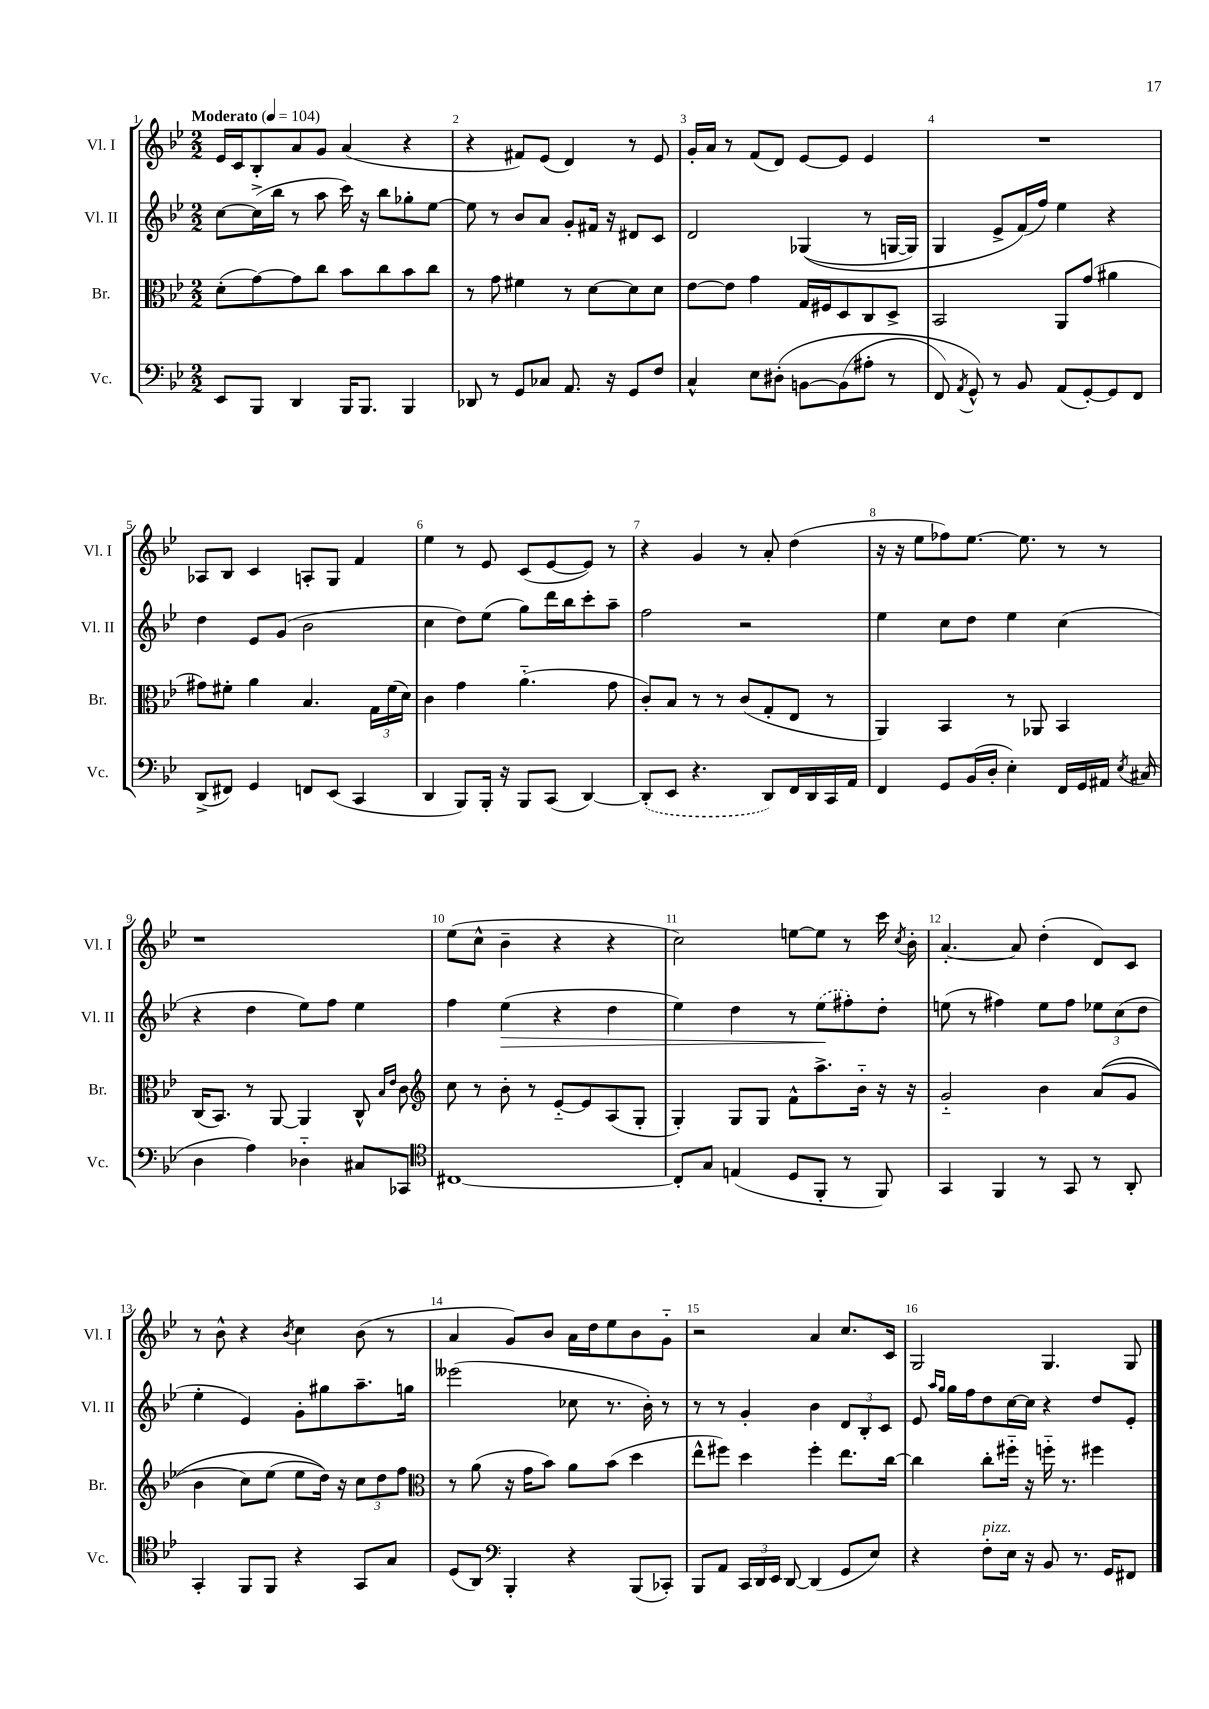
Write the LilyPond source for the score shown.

<<
\new StaffGroup <<
\new Staff = "s0" \with { instrumentName = "Vl. I" shortInstrumentName = "Vl. I" } {
    \clef treble \key bes \major \numericTimeSignature \time 2/2 \tempo "Moderato" 4 = 104
    \autoBeamOff ees'16[ c'16 bes8-. a'8 g'8] a'4( r4 |
    r4 fis'8[) ees'8]( d'4) r8 ees'8 |
    g'16[-. a'16] r8 f'8[( d'8]) ees'8[~ ees'8] ees'4 |
    R1 |
    aes8[ bes8] c'4 a8[-. g8] f'4 |
    ees''4 r8 ees'8 c'8[( ees'8~ ees'8]) r8 |
    r4 g'4 r8 a'8-. d''4( |
    r16 r16 ees''8[ fes''8) ees''8.]~ ees''8. r8 r8 |
    r1 |
    ees''8[( c''8]-^ bes'4-- r4 r4 |
    c''2) e''8[~ e''8] r8 c'''16 \acciaccatura { c''8 } bes'16-. |
    a'4.~-. a'8 d''4-.( d'8[) c'8] |
    r8 bes'8-^ r4 \acciaccatura { bes'8 } c''4 bes'8( r8 |
    a'4 g'8[) bes'8] a'16[ d''16 ees''8 bes'8 g'8]-_ |
    r2 a'4 c''8.[ c'16] |
    g2 g4. g8 \bar "|." |
}
\new Staff = "s1" \with { instrumentName = "Vl. II" shortInstrumentName = "Vl. II" } {
    \clef treble \key bes \major \numericTimeSignature \time 2/2
    \autoBeamOff c''8[~ c''16->( bes''16] r8 a''8 c'''16) r16 bes''8[ ges''8-. ees''8]~ |
    ees''8 r8 bes'8[ a'8] g'8[-. fis'16] r16 dis'8[ c'8] |
    d'2 ges4(\( r8 g16[~ g16]) |
    g4 ees'8[-> f'16(\) f''16]) ees''4 r4 |
    d''4 ees'8[ g'8]( bes'2 |
    c''4 d''8[) ees''8]( g''8[) d'''16 bes''16 c'''8-. a''8]-- |
    f''2 r2 |
    ees''4 c''8[ d''8] ees''4 c''4( |
    r4 d''4 ees''8[) f''8] ees''4 |
    f''4 ees''4\>( r4 d''4 |
    ees''4) d''4 r8 \once \slurDashed ees''8[\!( fis''8-.) d''8]-. |
    e''8( r8 fis''4) e''8[ fis''8] \tuplet 3/2 { ees''8[ c''8( d''8] } |
    ees''4-. ees'4) g'8[-. gis''8 a''8.-- g''16] |
    eeses'''2( ces''8 r8. bes'16-.) r8 |
    r8 r8 g'4-. bes'4 \tuplet 3/2 { d'8[ bes8-. c'8] } |
    ees'8 \grace { a''16[ g''16] } g''16[ f''16 d''8 c''16~ c''16] r4 d''8[ ees'8]-. \bar "|." |
}
\new Staff = "s2" \with { instrumentName = "Br." shortInstrumentName = "Br." } {
    \clef alto \key bes \major \numericTimeSignature \time 2/2
    \autoBeamOff d'8[-.( g'8~) g'8 c''8] bes'8[ c''8 bes'8 c''8] |
    r8 g'8 fis'4 r8 d'8[~ d'8 d'8] |
    ees'8[~ ees'8] g'4 g16[ fis16 d8 c8 d8]-> |
    bes,2 a,8[ g'8]( ais'4 |
    gis'8[) fis'8]-. a'4 bes4. \tuplet 3/2 { g16[ fis'16( d'16]) } |
    c'4 g'4 a'4.-_( g'8 |
    c'8[-.) bes8] r8 r8 c'8[( g8-. ees8] r8 |
    a,4) bes,4 r8 aes,8 bes,4 |
    c16[( bes,8.]) r8 a,8~ a,4 c8-^ \grace { bes16[ ees'16] } c'8 |
    \clef treble c''8 r8 bes'8-. r8 ees'8[~-_ ees'8 a8( g8]-. |
    g4-.) g8[ g8] f'8[-^ a''8.-> bes'16]-_ r16 r16 |
    g'2-_ bes'4 a'8[(\( g'8] |
    bes'4 c''8[) ees''8]( ees''8[ d''16])\) r16 \tuplet 3/2 { c''8[ d''8 f''8] } |
    \clef alto r8 a'8( r16 g'16[ bes'8]) a'8[ bes'8]( d''4 |
    ees''8[-^ fis''8]) d''4 fis''4-. ees''8.[ c''16]~ |
    c''4 c''8[-. fis''16]-_ r16 f''16-_ r8. fis''4 \bar "|." |
}
\new Staff = "s3" \with { instrumentName = "Vc." shortInstrumentName = "Vc." } {
    \clef bass \key bes \major \numericTimeSignature \time 2/2
    \autoBeamOff ees,8[ bes,,8] d,4 bes,,16[ bes,,8.] bes,,4 |
    des,8 r8 g,8[ ces8] a,8. r16 g,8[ f8] |
    c4-^ ees8[ dis8]-.\( b,8[~ b,8( ais8]-. r8 |
    f,8) \acciaccatura { a,8 } g,8-^\) r8 bes,8 a,8[( g,8~-.) g,8 f,8] |
    d,8[->( fis,8]) g,4 f,8[ ees,8]( c,4 |
    d,4 bes,,8[) bes,,16]-. r16 bes,,8[ c,8]( d,4~) |
    \once \slurDashed d,8[-.( ees,8] r4. d,8[) f,16 d,16 c,16 a,16] |
    f,4 g,8[ bes,16( d16]-. ees4-.) f,16[ g,16 ais,16] \acciaccatura { ees8 } cis16( |
    d4 a4) des4-_ cis8[ ces,8] |
    \clef tenor cis1~ |
    cis8[-. g8] e4( d8[ f,8]-. r8 f,8) |
    g,4 f,4 r8 g,8 r8 a,8-. |
    g,4-. f,8[ f,8] r4 g,8[ g8] |
    d8[( a,8]) \clef bass bes,,4-. r4 bes,,8[( ces,8]-.) |
    bes,,8[ a,8] \tuplet 3/2 { c,16[ d,16 ees,16] } d,8~ d,4( g,8[ ees8]) |
    r4 f8[-.^\markup { \italic "pizz." } ees16] r16 bes,8 r8. g,16[ fis,8] \bar "|." |
}
>>
>>
\layout { \context { \Score \override BarNumber.break-visibility = ##(#f #t #t) barNumberVisibility = #all-bar-numbers-visible } }
